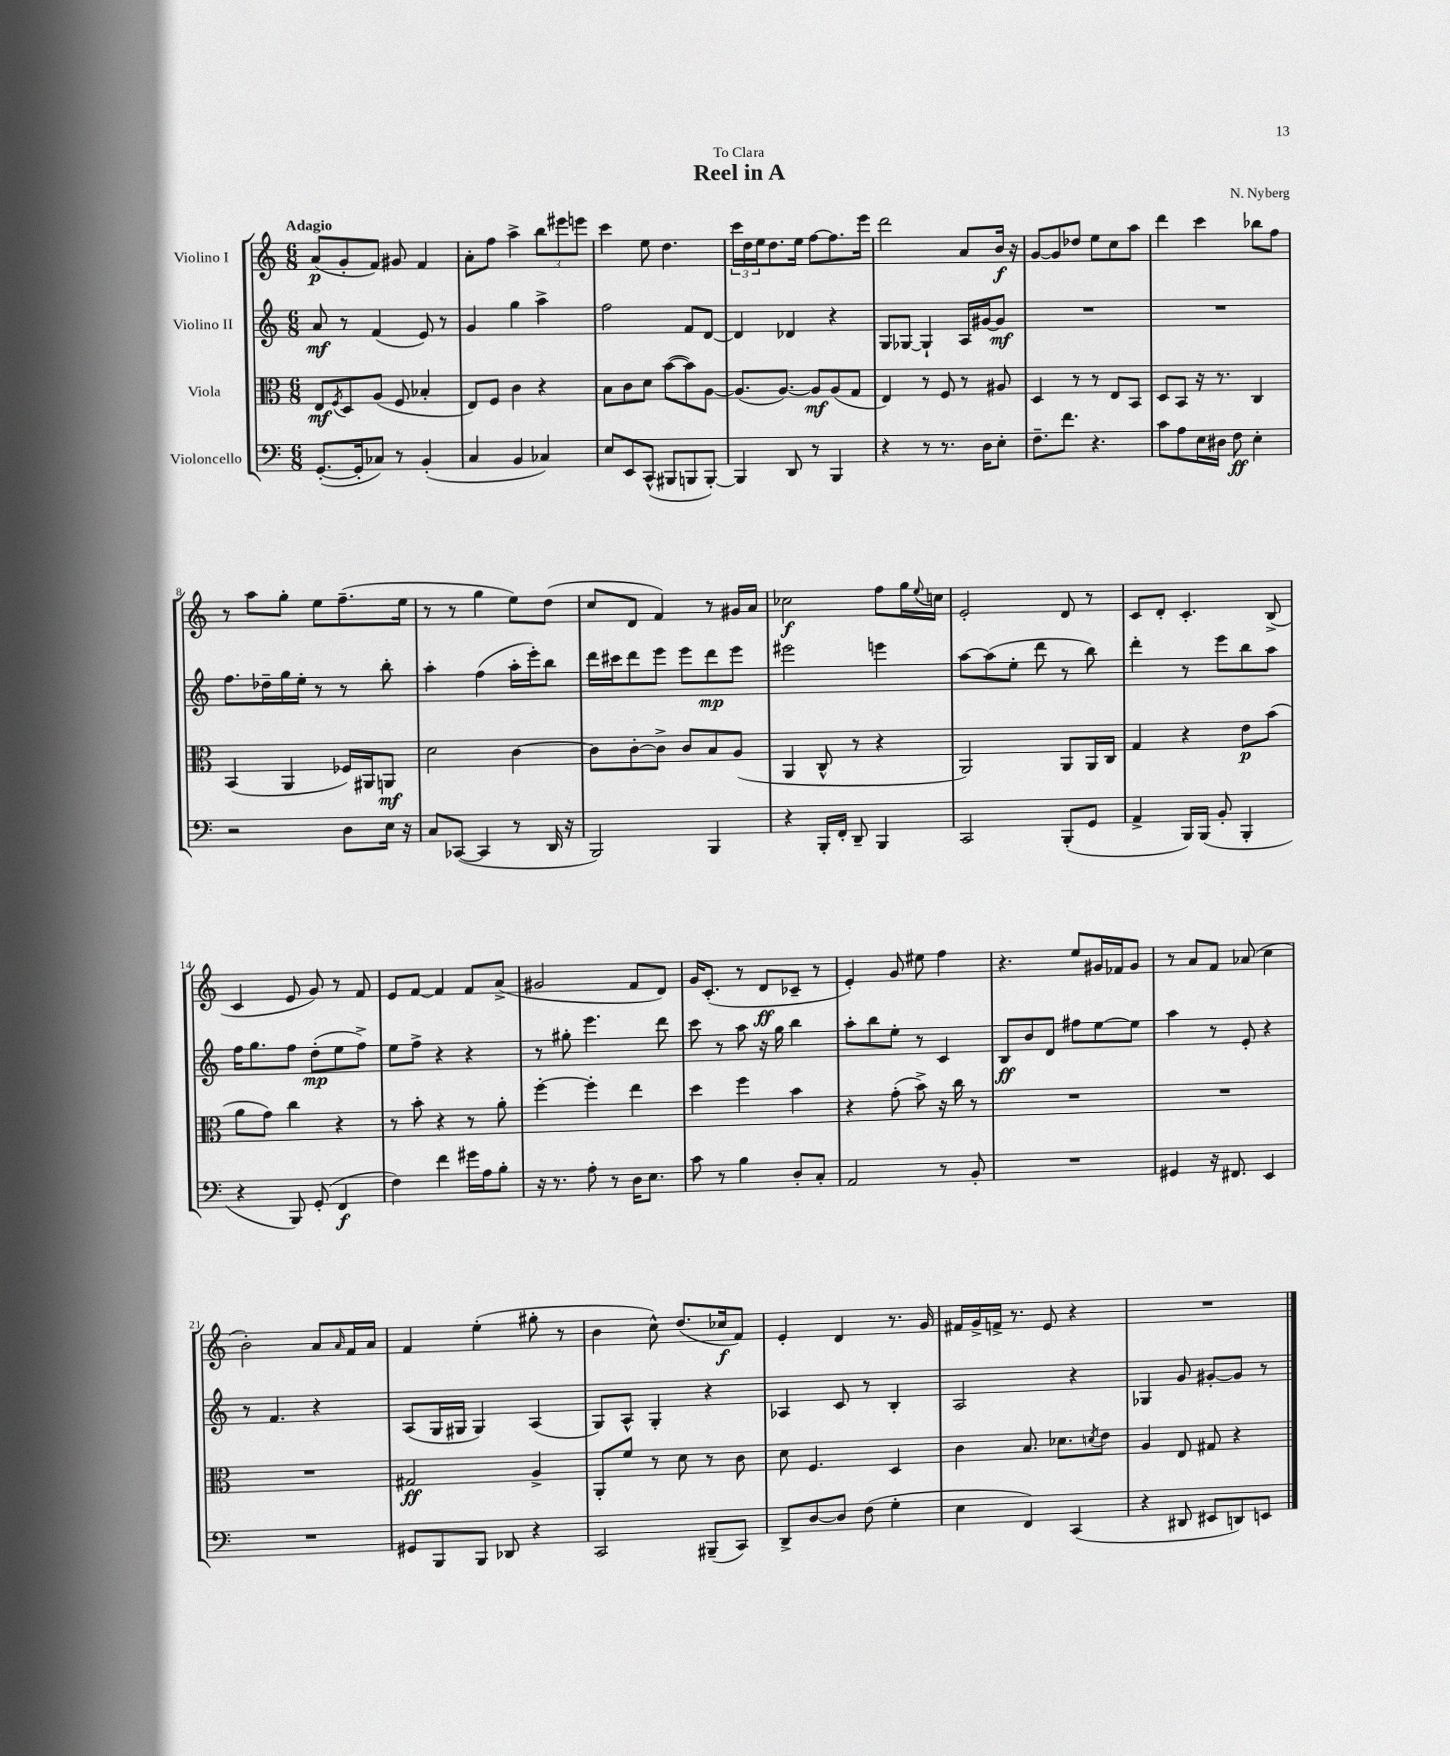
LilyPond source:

\header { title = "Reel in A" composer = "N. Nyberg" dedication = "To Clara" }
<<
\new StaffGroup <<
\new Staff = "s0" \with { instrumentName = "Violino I" } {
    \clef treble \key c \major \numericTimeSignature \time 6/8 \tempo "Adagio"
    a'8\p( g'8-. f'8) gis'8 f'4 |
    a'8-. f''8 a''4-> \tuplet 3/2 { b''8 eis'''8 e'''8 } |
    c'''4 e''8 d''4. |
    \tuplet 3/2 { c'''16 d''16 e''16 } d''8. e''16 f''8~ f''8. e'''16 |
    d'''2 a'8 b'16\f r16 |
    g'8~ g'8 des''8 e''8 c''8 a''8 |
    d'''4 c'''4 bes''8 f''8 |
    r8 a''8 g''8-. e''8 f''8.--( e''16 |
    r8 r8 g''4 e''8) d''8( |
    c''8 d'8 f'4) r8 gis'16 a'16 |
    ces''2\f f''8 g''16 \appoggiatura { e''8 } c''16 |
    e'2-. d'8 r8 |
    c'8 d'8-. c'4.-. b8->( |
    c'4 e'8 g'8) r8 f'8 |
    e'8 f'8~ f'4 f'8 a'8->( |
    gis'2 f'8 d'8) |
    g'16 c'8.-.( r8 d'8\ff ces'8-- r8 |
    e'4-.) g'8 eis''8 f''4 |
    r4. e''8 gis'16 fes'16 gis'8 |
    r8 a'8 f'8 aes'8( c''4 |
    b'2-.) a'8 \grace { a'16 } f'16 a'16 |
    f'4 e''4-.( gis''8-. r8 |
    b'4 c''8-^) d''8.( ces''16\f f'8) |
    e'4-. d'4 r8. g'16 |
    fis'16 g'16-> f'16-> r8. e'8 r4 |
    R2. \bar "|." |
}
\new Staff = "s1" \with { instrumentName = "Violino II" } {
    \clef treble \key c \major \numericTimeSignature \time 6/8
    a'8\mf r8 f'4( e'8) r8 |
    g'4 g''4 a''4-> |
    f''2 f'8 d'8~ |
    d'4 des'4 r4 |
    g8 ges8~ ges4-! a16 gis'16~ gis'8\mf |
    R2. |
    R2. |
    f''8. des''16-- g''16 e''16-. r8 r8 b''8-. |
    a''4-. f''4( a''16-. e'''16-.) b''8 |
    d'''16 cis'''16 d'''8 e'''8 e'''8 d'''8\mp e'''8 |
    eis'''2 e'''4 |
    a''8~ a''8( e''8-. d'''8 r8 b''8) |
    d'''4-. r8 e'''8 b''8 a''8 |
    f''16 g''8. f''8 d''8-.\mp( e''8 f''8->) |
    e''8 f''8-> r4 r4 |
    r8 gis''8-. e'''4. d'''8 |
    c'''8 r8 a''8 r16 g''16 b''4 |
    a''8-. b''8 e''8-. r8 c'4 |
    b8\ff b'8 d'8 fis''8 e''8~ e''8 |
    a''4 r8 e'8-. r4 |
    r8 f'4. r4 |
    a8( g16 gis16 gis4) a4( |
    g8) a8-^ g4-. r4 |
    aes4 c'8 r8 b4-. |
    a2 r4 |
    ges4 g'8 gis'8~-. gis'8 r8 \bar "|." |
}
\new Staff = "s2" \with { instrumentName = "Viola" } {
    \clef alto \key c \major \numericTimeSignature \time 6/8
    e8\mf \acciaccatura { f8 } d8 a8( f8 bes4-. |
    e8) f8 c'4 r4 |
    b8 c'8 d'8 b'8~( b'8) a8~ |
    a8.( a8.~) a8\mf a8( g8 |
    e4) r8 f8 r8 ais8 |
    d4 r8 r8 e8 b,8 |
    d8 b,8 r16 r8. c4 |
    b,4( a,4 fes16) ais,16 a,8\mf |
    d'2 c'4~ |
    c'8 c'8~-. c'8-> c'8 b8 a8( |
    a,4 c8-^ r8 r4 |
    a,2) a,8 a,16 c16 |
    g4 r4 e'8\p b'8( |
    a'8 g'8) c''4 r4 |
    r8 b'8-. r4 r8 a'8-. |
    f''4~-. f''4-. e''4 |
    d''4 f''4 b'4 |
    r4 g'8-.( b'8->) r16 c''16 r8 |
    R2. |
    R2. |
    R2. |
    gis2\ff a4-> |
    a,8-. f'8 r8 d'8 r8 c'8 |
    d'8 f4. d4 |
    c'4 b8. des'8. \acciaccatura { d'8 } e'8 |
    a4 e8 gis8 r4 \bar "|." |
}
\new Staff = "s3" \with { instrumentName = "Violoncello" } {
    \clef bass \key c \major \numericTimeSignature \time 6/8
    g,8.~-.( g,16-. ces8) r8 b,4-.( |
    c4 b,4 ces4) |
    e8 e,8 c,8-^( bis,,8 b,,8 b,,8~-.) |
    b,,4 d,8 r8 b,,4 |
    r4 r8 r8. d16 e8-. |
    f8.-- f'8. r4. |
    c'8 a8 e16 dis16 f8\ff e4-. |
    r2 d8 e16 r16 |
    c8 ces,8~( ces,4 r8 d,16 r16 |
    b,,2) b,,4 |
    r4 b,,16-. f,16-. d,8-- b,,4 |
    c,2 b,,8-.( g,8 |
    a,4-> b,,16) b,,16( b,8-. b,,4-. |
    r4 b,,8) g,8-.( f,4\f |
    f4) f'4 gis'16 a16 b8-. |
    r16 r8. a8-. r8 d16 e8. |
    c'8 r8 b4 d8-. c8-. |
    a,2 r8 b,8-. |
    R2. |
    gis,4 r16 fis,8. e,4 |
    R2. |
    gis,8 b,,8 b,,8 des,8 r4 |
    c,2 bis,,8--( c,8) |
    d,8-> d8~ d8 f8( g4-. |
    e4 f,4) c,4( |
    r4 dis,8 eis,8 d,8) e,8 \bar "|." |
}
>>
>>
